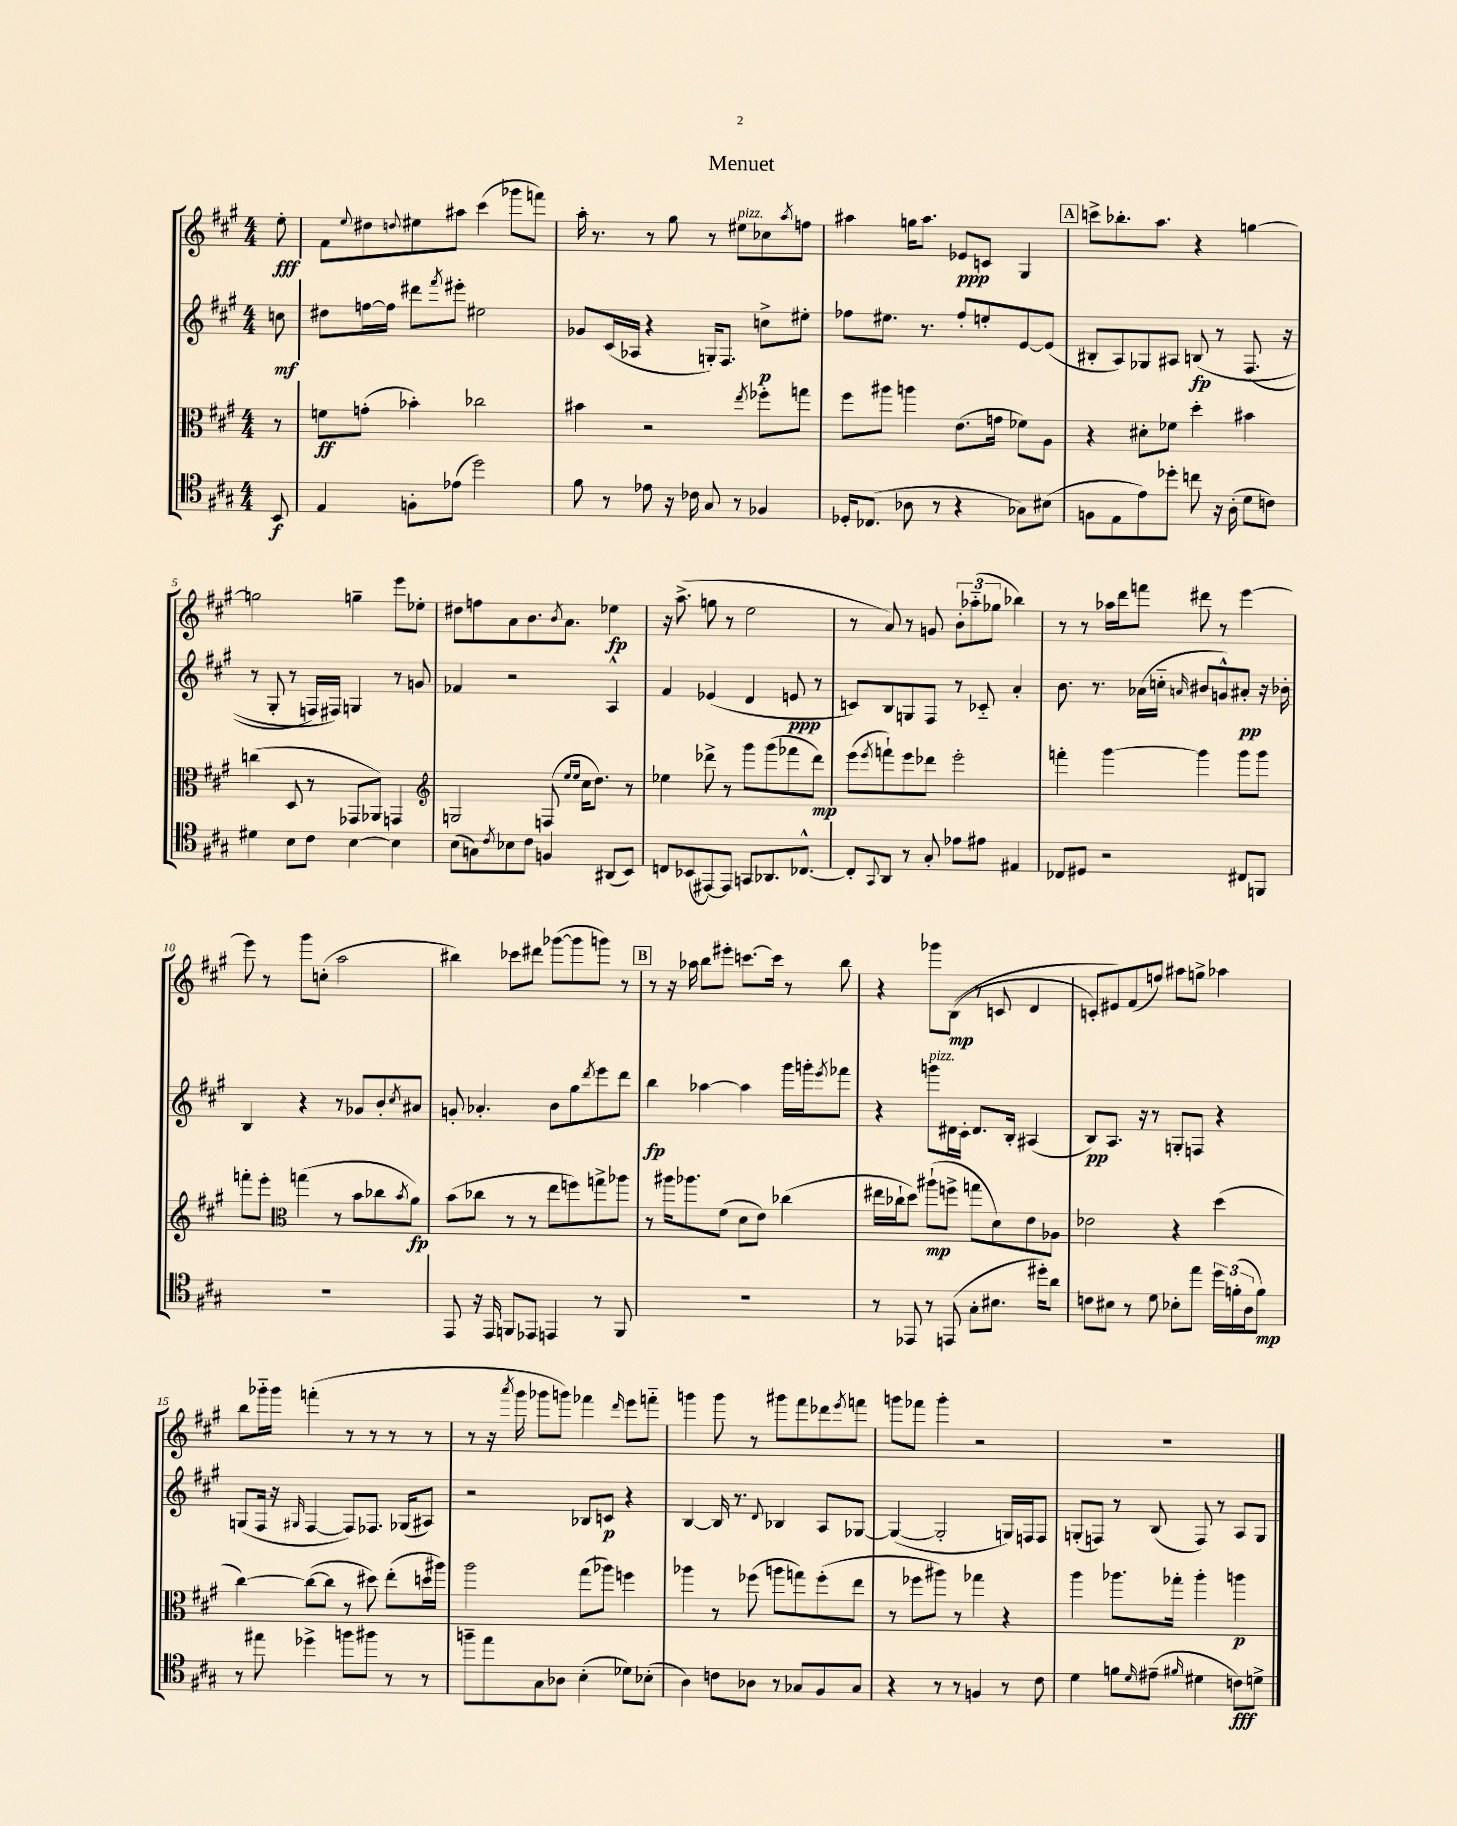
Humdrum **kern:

**kern	**kern	**kern	**kern
*staff4	*staff3	*staff2	*staff1
*clefC4	*clefC3	*clefG2	*clefG2
*k[f#c#g#]	*k[f#c#g#]	*k[f#c#g#]	*k[f#c#g#]
*M4/4	*M4/4	*M4/4	*M4/4
8BB	8r	8cc	8ee'
=	=	=	=
4E	8f	8dd#	8f#
.	.	.	8qqee
.	(8g'	[16ff	8dd#
.	.	16ff]	.
.	.	.	8qqdd
8F'	4b-')	8ddd#	8ee#
.	.	8qfff#	.
(8e-	.	8eee#'	8aa#
2dd)	2cc-	2ee#	(4ccc#
.	.	.	8ggg-
.	.	.	8fff)
=	=	=	=
8f#	4b#	8g-	16aa'
.	.	.	8.r
8r	.	(16c#	.
.	.	16A-	.
8e-	2r	4r	8r
16r	.	.	8gg#
16c-	.	.	.
8G#	.	16G')	8r
.	.	8.F#	.
8r	.	.	8ee#
.	8qee	.	.
4F-	8ff-'	8cc^	8cc-
.	.	.	8qaa
.	8gg	8ee#'	8ff
=	=	=	=
16D-'	8ff#	8ff-	4aa#
(8.C-	.	.	.
.	8aa#	8.ee#	.
8A-	4aa	.	16gg
.	.	8.r	8.aa#
8r	.	.	.
4r	(8.e	8ff-'	8e-
.	.	8ee'	8c
.	16g	.	.
8G-)	8f-)	[8e	4G#
(8B#	8A	(8e]	.
=	=	=	=
8F	4r	8B#'	8ccc^
8E	.	8A)	8.bb-'
8e)	8d#'	8G-	.
.	.	.	8.aa
8dd-'	8f-	8A#	.
8cc	4dd'	&(8B	4r
16r	.	8r	.
(16A'	.	.	.
8d	4b#	(8.F#	[4gg
8c)	.	.	.
.	.	16r	.
=	=	=	=
4d#	(4cc	8r	2gg]
.	.	8G#'	.
8B	8D	8r	.
8c#	8r	16F)	.
.	.	16F#&)	.
[4B	8GG-	4G	4gg~
.	8AA-)	.	.
4B]	4GG	8r	8eee
.	.	8g	8ee-'
=	=	=	=
*	*clefG2	*	*
(8B	2G	4f-	8dd#
8G)	.	.	8ff
8qc#	.	.	.
8B-	.	2r	8a
8c#	.	.	8.b
4F	(8F	.	.
.	.	.	8qb
.	.	.	8.a
.	16qqee	.	.
.	16qqee	.	.
.	16cc#	.	.
.	8.dd)	.	.
(8AA#	.	4A^^	4ee-
8BB)	8r	.	.
=	=	=	=
8C	4ee-	4f#	16r
.	.	.	(8.aa^
(8BB-	.	.	.
[8EE#)	8ddd-^	(4e-	8gg
8EE#]	8r	.	8r
8GG	8ggg#	4d	2ee
8.AA-	(8ggg#	.	.
.	8fff-	8e	.
[8.C-^^	.	.	.
.	8ddd-)	8r	.
=	=	=	=
8C-']	(8eee	8c)	8r
8qqGG#	8qeee	.	.
8AA	8fff`)	8B	8a)
8r	8eee	8G	8r
8G#'	8ddd-	8F#	8g
8e-	2eee'	8r	12b'
.	.	.	(12aa-'~
8e#	.	8c-'~	.
.	.	.	12gg-
4E#	.	4a'	4bb-)
=	=	=	=
8C-	4fff'	8.b	8r
8D#	.	.	8r
.	.	8.r	.
2r	[4ggg#	.	16aa-
.	.	.	16ddd
.	.	(16a-	8fff
.	.	16cc'~	.
.	.	16qqa	.
.	4ggg#]	8b#	8ddd#
.	.	8g^^)	8r
8C#	8ggg#	8a#'	[4eee
8FF	8ggg#	16r	.
.	.	16b-'	.
=	=	=	=
1r	8fff'	4B	8eee]
.	8eee'	.	8r
*	*clefC3	*	*
.	(4gg	4r	8ggg#
.	.	.	(8cc'
.	8r	8r	2aa
.	8b	8g-	.
.	8cc-	8b'	.
.	8qb	8qcc#	.
.	8a)	8a#	.
=	=	=	=
8EE	(8b	8g'	4bb#)
16r	8cc-	4.a-'	.
16EE	.	.	.
8FF	8r	.	8ccc-
8EE-	8r	.	8ddd#
4EE	8ee	8b	([8ggg-
.	8ff)	8gg#	8ggg-]
.	.	8qddd	.
8r	8gg^	8eee	8ggg)
8FF	8aa-	8ddd	8r
=	=	=	=
1r	8r	4bb	8r
.	16aa#	.	16r
.	8.aa-	.	16aa-
.	.	[4aa-	8bb
.	(8f#	.	8eee#'
.	8d	4aa-]	[8.ccc
.	8e)	.	.
.	.	.	16ccc]
.	(4cc-	16ggg#	8r
.	.	16ggg'	.
.	.	8qeee	.
.	.	8fff-	8bb
=	=	=	=
8r	16ee#	4r	4r
.	16cc-`	.	.
8EE-	8dd)	.	.
8r	(8aa#`	8ggg	8ggg-
(8EE	8ff^	16d#	&((8B
.	.	16c#'	.
8G#'	8gg	8.d#	8r
8.B#	8d)	.	8c
.	.	16B'	.
.	8e	(4A#	4d
16dd#')	.	.	.
8a	8A-	.	.
=	=	=	=
8c	2e-	8B)	8c')
8B#	.	8.A	8e#&)
8r	.	.	(8f#
.	.	16r	.
8d	.	8r	8ff)
8B-'	4r	8G'	8aa#
8ee	.	8F	8gg^
24dd	(4dd	4r	4aa-
(24f'	.	.	.
24A	.	.	.
8f)	.	.	.
=	=	=	=
8r	[4cc#)	(8G	8bb
8ee#	.	16F#	16ggg-'~
.	.	16r	16ggg-
.	.	16qqG#	.
4dd-^	(8cc#_	[4F#	(4fff'
.	8cc#]	.	.
8ff	8r	8F#])	8r
8ff#	8dd#)	8.F-	8r
8r	(8ee'	.	8r
.	.	(16G-	.
8r	16dd	8A#)	8r
.	16aa#)	.	.
=	=	=	=
8ff~	2aa	2r	8r
8ee	.	.	16r
.	.	.	8qaaa
.	.	.	16ggg#
8G#	.	.	8ggg-
8A-	.	.	8ggg)
(4B'	(8gg#	8B-	4fff-
.	8aa-)	8c	.
.	.	.	16qqddd
8d-)	4ff	4r	8eee
(8B-'	.	.	8fff'~
=	=	=	=
4A)	4aa-	[4B	4ggg
8c	8r	16B]	8ggg
.	.	8.r	.
8A-	(8ff-	.	8r
.	.	8qqd	.
8r	8aa	4B-	8ggg#
8G-	8gg)	.	8fff#
8F#	(8ff-'	8A	8ddd-
.	.	.	8qeee
8G-	8ee	[8G-	8fff
=	=	=	=
4r	8r	(4G-_	8ggg
.	8ff-	.	8fff-
8r	8aa#)	2G-']	4ggg'
8r	8r	.	.
4F	4gg-	.	2r
8r	4r	16G)	.
.	.	16F	.
8c#	.	8F	.
=	=	=	=
4d	4aa	(8G'	1r
.	.	8F)	.
8f	8.aa-	8r	.
16qqd	.	.	.
(8e#~	.	(8B	.
.	16gg-'	.	.
16qqf#	.	.	.
4d#	4aa-'	8F)	.
.	.	8r	.
8c)	4aa	8A	.
8d^	.	8G	.
==	==	==	==
*-	*-	*-	*-
